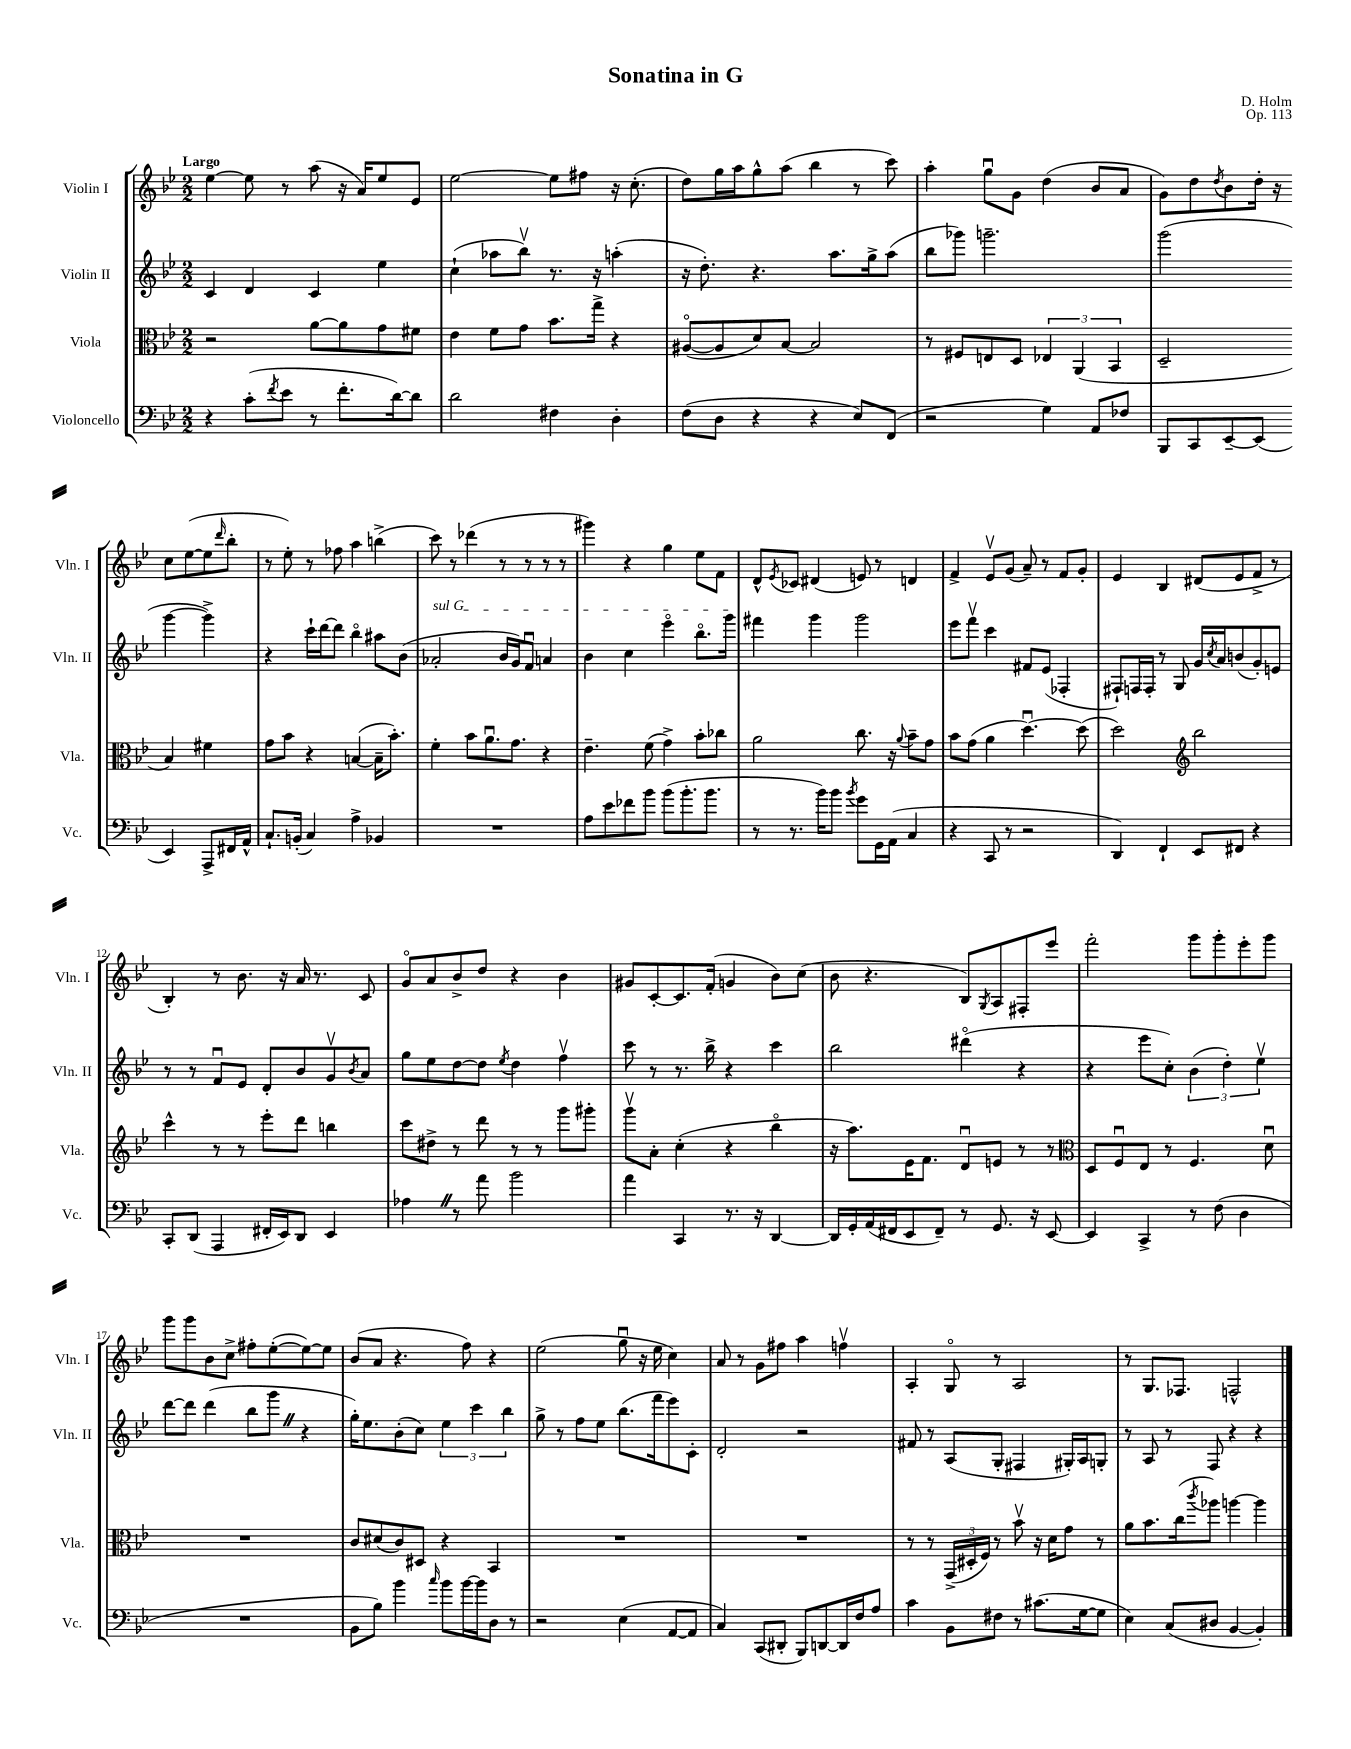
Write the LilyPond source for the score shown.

\header { title = "Sonatina in G" composer = "D. Holm" opus = "Op. 113" }
<<
\new StaffGroup <<
\new Staff = "s0" \with { instrumentName = "Violin I" shortInstrumentName = "Vln. I" } {
    \clef treble \key bes \major \numericTimeSignature \time 2/2 \tempo "Largo"
    ees''4~ ees''8 r8 a''8( r16 a'16) ees''8 ees'8 |
    ees''2~ ees''8 fis''8 r16 c''8.-.( |
    d''8) g''16 a''16 g''8-^ a''8( bes''4 r8 c'''8) |
    a''4-. g''8\downbow g'8 d''4( bes'8 a'8 |
    g'8) d''8 \acciaccatura { d''8 } bes'8 d''16-. r16 c''8 ees''8~( ees''8 \grace { d'''16 } bes''8-. |
    r8 ees''8-.) r8 fes''8 a''4 b''4->( |
    c'''8) r8 des'''4( r8 r8 r8 r8 |
    gis'''4) r4 g''4 ees''8 f'8 |
    d'8-^ \acciaccatura { ees'8 } ces'8 dis'4( e'8) r8 d'4 |
    f'4-> ees'8\upbow g'8( a'8--) r8 f'8 g'8-. |
    ees'4 bes4 dis'8( ees'8 f'8-> r8 |
    bes4-.) r8 bes'8. r16 a'16 r8. c'8 |
    g'8\flageolet a'8 bes'8-> d''8 r4 bes'4 |
    gis'8 c'8~-. c'8. f'16-.( g'4 bes'8) c''8( |
    bes'8 r4. bes8) \acciaccatura { g8 } a8 fis8-. ees'''8 |
    f'''2-. g'''8 g'''8-. ees'''8-. g'''8 |
    g'''8 g'''8 bes'8 c''8-> fis''8-. ees''8~-.( ees''8~) ees''8 |
    bes'8( a'8 r4. f''8) r4 |
    ees''2( g''8\downbow r16 ees''16 c''4) |
    a'8 r8 g'8 fis''8 a''4 f''4\upbow |
    a4-. g8\flageolet r8 a2 |
    r8 g8. fes8. f2-^ \bar "|." |
}
\new Staff = "s1" \with { instrumentName = "Violin II" shortInstrumentName = "Vln. II" } {
    \clef treble \key bes \major \numericTimeSignature \time 2/2
    c'4 d'4 c'4 ees''4 |
    c''4-!( aes''8 bes''8\upbow) r8. r16 a''4-.( |
    r16 d''8.-.) r4. a''8. g''16-> a''8( |
    bes''8 ges'''8) g'''2.-- |
    g'''2( g'''4~ g'''4->) |
    r4 c'''16-! d'''16~ d'''8 bes''4\flageolet ais''8 bes'8( |
    \once \override TextSpanner.bound-details.left.text = \markup { \italic "sul G" } aes'2-.\startTextSpan bes'16 g'16) f'8\downbow a'4 |
    bes'4 c''4 ees'''4\flageolet bes''8.\flageolet g'''16\stopTextSpan |
    fis'''4 g'''4 g'''2 |
    ees'''8 f'''8\upbow c'''4 fis'8 ees'8( fes4-. |
    fis8-!) f16 f16-. r8 g8 g'16 \acciaccatura { c''8 } a'16 b'8( g'8-.) e'8 |
    r8 r8 f'8\downbow ees'8 d'8-. bes'8 g'8\upbow \acciaccatura { bes'8 } a'8 |
    g''8 ees''8 d''8~ d''8 \acciaccatura { ees''8 } d''4 f''4\upbow |
    c'''8 r8 r8. bes''16-> r4 c'''4 |
    bes''2 dis'''4\flageolet( r4 |
    r4 ees'''8 c''8-.) \tuplet 3/2 { bes'4( d''4-.) ees''4\upbow } |
    d'''8~ d'''8 d'''4( bes''8 g'''8 \once \override BreathingSign.text = \markup { \musicglyph "scripts.caesura.straight" } \breathe r4 |
    g''16-.) ees''8. bes'8-.( c''8) \tuplet 3/2 { ees''4 c'''4 bes''4 } |
    g''8-> r8 f''8 ees''8 bes''8.( f'''16 ees'''8) c'8-. |
    d'2-. r2 |
    fis'8 r8 a8( g8-. fis4 gis16-.) a16 g8-. |
    r8 a8 r8 f8 r4 r4 \bar "|." |
}
\new Staff = "s2" \with { instrumentName = "Viola" shortInstrumentName = "Vla." } {
    \clef alto \key bes \major \numericTimeSignature \time 2/2
    r2 a'8~ a'8 g'8 fis'8 |
    ees'4 f'8 g'8 bes'8. g''16-> r4 |
    ais8~\flageolet( ais8 d'8) bes8~ bes2 |
    r8 fis8 e8 d8 \tuplet 3/2 { ees4 a,4( bes,4 } |
    d2-- bes4) fis'4 |
    g'8 bes'8 r4 b4~( b16-- bes'8.-.) |
    f'4-. bes'8 a'8.\downbow g'8. r4 |
    ees'4.-- f'8( g'4->) bes'8-. ces''8 |
    a'2 c''8. r16 \appoggiatura { a'8 } bes'8-- g'8 |
    bes'8 g'8( a'4 d''4.~\downbow) d''8( |
    d''2) \clef treble bes''2 |
    c'''4-^ r8 r8 ees'''8-. d'''8 b''4 |
    c'''8 dis''8-> r8 d'''8 r8 r8 g'''8 gis'''8-. |
    g'''8\upbow a'8-. c''4-.( r4 bes''4\flageolet |
    r16 a''8.) ees'16 f'8. d'8\downbow e'8 r8 r8 |
    \clef alto d8 f8\downbow ees8 r8 f4. d'8\downbow |
    R1 |
    c'8 dis'8( c'8) dis8 r4 bes,4 |
    R1 |
    R1 |
    r8 r8 \tuplet 3/2 { g,16->( dis16-. f16) } r8 bes'8\upbow r16 d'16 g'8 r8 |
    a'8 bes'8. c''16( \acciaccatura { c'''8 } aes''8) a''4~ a''4 \bar "|." |
}
\new Staff = "s3" \with { instrumentName = "Violoncello" shortInstrumentName = "Vc." } {
    \clef bass \key bes \major \numericTimeSignature \time 2/2
    r4 c'8-.( \acciaccatura { f'8 } ees'8 r8 f'8.-. d'16~) d'8 |
    d'2 fis4 d4-. |
    f8( d8 r4 r4 ees8) f,8( |
    r2 g4) a,8 fes8 |
    bes,,8 c,8 ees,8~-- ees,8( ees,4) a,,8-> fis,16 a,16-^ |
    c8.-! b,16-.( c4) a4-> bes,4 |
    R1 |
    a8 ees'8 fes'8 bes'8 bes'8( bes'8.-. bes'8. |
    r8 r8. bes'16) bes'8 \acciaccatura { bes'8 } g'8 g,16 a,16( c4 |
    r4 c,8 r8 r2 |
    d,4) f,4-! ees,8 fis,8 r4 |
    c,8-. d,8( a,,4 fis,16-. ees,16) d,8 ees,4 |
    aes4 \once \override BreathingSign.text = \markup { \musicglyph "scripts.caesura.straight" } \breathe r8 a'8 bes'2 |
    a'4 c,4 r8. r16 d,4~ |
    d,16 g,16-. a,16( fis,16 ees,8 fis,8--) r8 g,8. r16 ees,8~ |
    ees,4 c,4-> r8 f8( d4 |
    R1 |
    bes,8 bes8) bes'4 \grace { c''16 } bes'8 bes'16~ bes'16 d8 r8 |
    r2 ees4( a,8~ a,8 |
    c4) c,8( dis,8-. bes,,8) d,8~ d,16 f16 a8 |
    c'4 bes,8 fis8 r8 cis'8.( g16~ g8 |
    ees4) c8( dis8 bes,4~ bes,4-.) \bar "|." |
}
>>
>>
